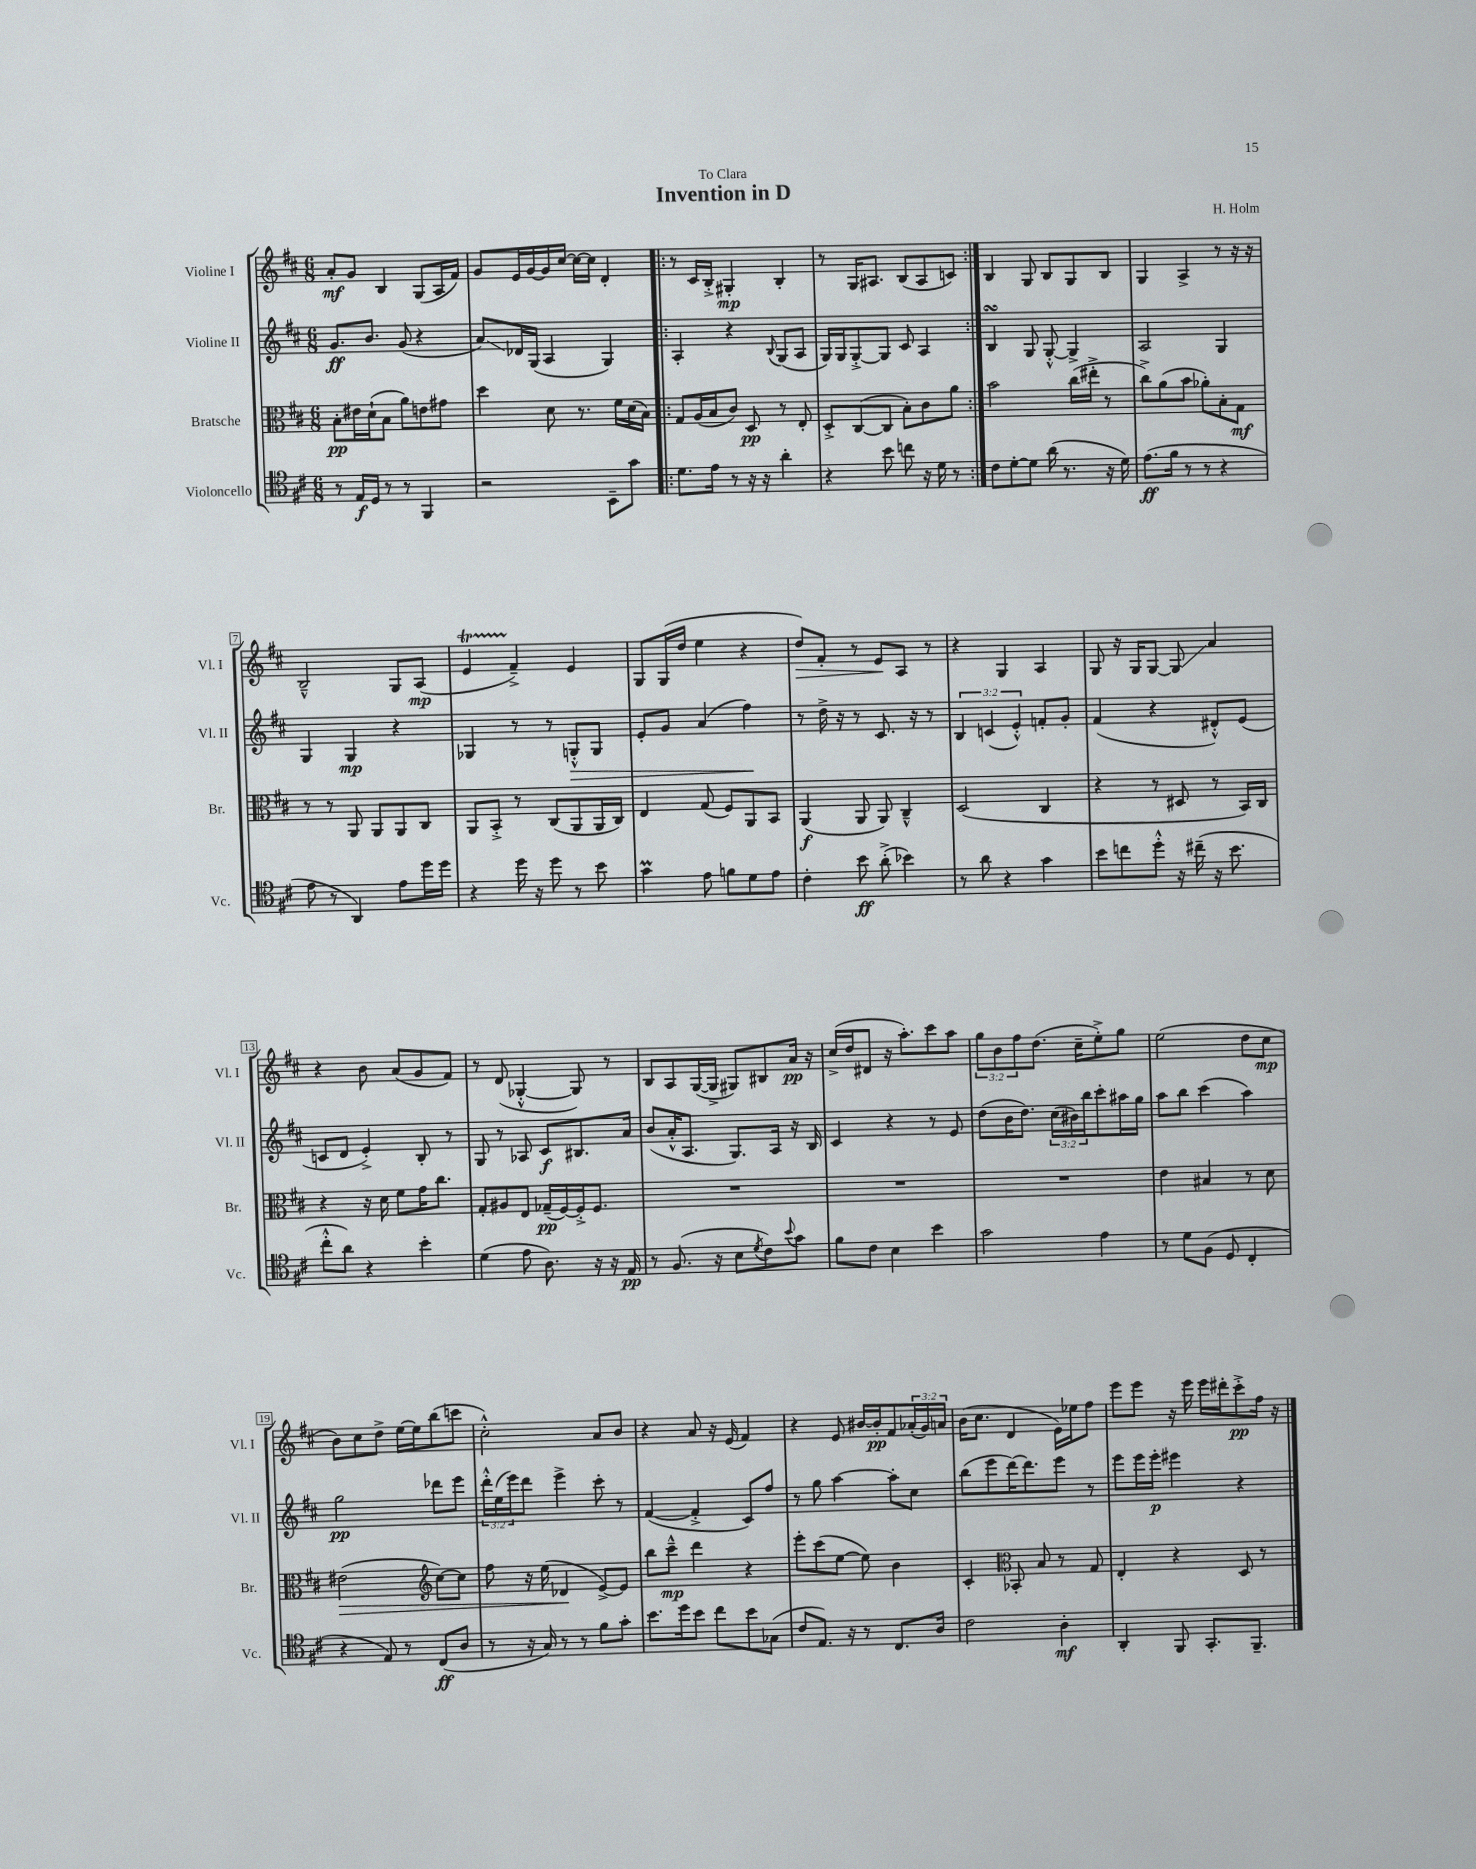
\header { title = "Invention in D" composer = "H. Holm" dedication = "To Clara" }
<<
\new StaffGroup <<
\new Staff = "s0" \with { instrumentName = "Violine I" shortInstrumentName = "Vl. I" } {
    \clef treble \key d \major \numericTimeSignature \time 6/8 \override Staff.TupletNumber.text = #tuplet-number::calc-fraction-text
    a'8-.\mf g'8 b4 g8( a16 fis'16) |
    g'8 e'16 g'16~ g'16 cis''16~ cis''16~ cis''16 d'4-. |
    \repeat volta 2 { r8 cis'16 b16-.-> gis4-.\mp b4-. |
    r8 g16 ais8. b8( ais8 c'8) | }
    b4 g8 b8 g8 b8 |
    g4 a4-> r8 r16 r16 |
    b2---^ g8 a8\mp( |
    e'4\startTrillSpan fis'4--->\stopTrillSpan) e'4 |
    g8 g16( d''16 e''4 r4 |
    d''8\>) fis'8-. r8 e'8\! a8 r8 |
    r4 g4 a4 |
    g8 r16 g16 g8~ g8\glissando a'4 |
    r4 b'8 a'8( g'8 fis'8) |
    r8 d'8( ges4~-.-^ ges8) r8 |
    b8 a8 g16~( g16-> gis8) bis8 a'16\pp r16 |
    cis''16->( d''16 dis'8 r16 a''8.-.) cis'''8 a''8 |
    \tuplet 3/2 { g''8 b'8 fis''8 } d''8.( cis''16-- e''8-.->) g''8 |
    e''2( d''8 cis''8\mp |
    b'8) cis''8 d''8-> e''16~ e''16 b''8( c'''8 |
    cis''2-.-^) a'8 b'8 |
    r4 a'8 r16 e'16( fis'4) |
    r4 e'8 bis'16~ bis'16-.\pp fis'8 \tuplet 3/2 { aes'16-.( g'16) a'16 } |
    b'16( cis''8. d'4 e'16) ees''16 fis''8 |
    e'''8 e'''8 r16 e'''16 e'''16 dis'''16-. cis'''8-.->\pp fis''16 r16 \bar "|." |
}
\new Staff = "s1" \with { instrumentName = "Violine II" shortInstrumentName = "Vl. II" } {
    \clef treble \key d \major \numericTimeSignature \time 6/8 \override Staff.TupletNumber.text = #tuplet-number::calc-fraction-text
    g'8.\ff b'8. g'8( r4 |
    a'8\glissando) des'16 g16( a4 g4) |
    \repeat volta 2 { a4-. r4 \appoggiatura { b8 } g8( a8 |
    g16) g16 g8~-.-> g8 cis'8 a4 | }
    b4\turn g8 g8~-.-^ g4-> |
    a2 g4 |
    g4 g4\mp r4 |
    ges4 r8 r8 g8-.-^\> g8 |
    e'8-. g'8 a'4( fis''4\!) |
    r8 d''16-> r16 r8 cis'8. r16 r8 |
    \tuplet 3/2 { b4 c'4( e'4-.-^) } f'8-. g'8-. |
    fis'4( r4 dis'8-.-^) e'8( |
    c'8 d'8 e'4-.->) b8-. r8 |
    g8 r8 aes8 cis'8\f bis8. a'16 |
    b'8( a'16-.-^ a8. g8.) a16 r16 b16 |
    cis'4 r4 r8 e'8 |
    d''8( b'16 d''8.) \tuplet 3/2 { cis''16( bis'16) b''16 } cis'''8-. ais''16 g''16 |
    a''8 b''8 cis'''4( a''4) |
    g''2\pp des'''8 e'''8 |
    \tuplet 3/2 { d'''16-.-^ e''16( e'''16) } d'''8 e'''4-> cis'''8-. r8 |
    fis'4~( fis'4-.-> cis'8) fis''8 |
    r8 g''8 a''4~ a''8-. cis''8 |
    b''8( e'''8 d'''16~) d'''8. e'''8 r8 |
    e'''8 e'''16 e'''16-.\p eis'''4 r4 \bar "|." |
}
\new Staff = "s2" \with { instrumentName = "Bratsche" shortInstrumentName = "Br." } {
    \clef alto \key d \major \numericTimeSignature \time 6/8
    b8-.\pp eis'16 d'16-!( b8 a'8) e'8 gis'8 |
    d''4 d'8 r8. fis'16 d'16( b16) |
    \repeat volta 2 { g8 a16( b16 cis'8) d8\pp r8 e8-. |
    d8-.-> cis8~( cis8 b8-.) cis'8 a'8 | }
    b'2 cis''16( eis''16-.-> r8 |
    cis''8->) a'8( b'8 aes'8-.) b8-. g8\mf |
    r8 r8 a,8 a,8 a,8 cis8 |
    a,8 b,8-.-> r8 cis8( a,8 a,16 cis16) |
    e4 g8( fis8) a,8 b,8 |
    a,4\f( a,8 a,8) cis4---^ |
    d2( cis4 |
    r4 r8 dis8 r8 b,16) cis16 |
    r4 r16 d'16 fis'8 g'16 cis''8. |
    g8-. ais8 e8 ges16--\pp( fis16~) fis16-.-> fis8. |
    R2. |
    R2. |
    R2. |
    e'4 bis4 r8 d'8 |
    eis'2\>( \clef treble cis''8~) cis''8 |
    fis''8 r16 e''16( des'4\! e'8~->) e'8 |
    b''8 cis'''8---^\mp d'''4 r4 |
    e'''8-. cis'''8( e''8~ e''8) b'4 |
    cis'4-. \clef alto bes,8-. b8 r8 g8 |
    e4-. r4 d8 r8 \bar "|." |
}
\new Staff = "s3" \with { instrumentName = "Violoncello" shortInstrumentName = "Vc." } {
    \clef tenor \key d \major \numericTimeSignature \time 6/8
    r8 e16\f d16 r8 r8 fis,4 |
    r2 b,8-- g'8 |
    \repeat volta 2 { d'8. e'16 r8 r16 r16 a'4-. |
    r4 b'8 c''8 r16 d'16 r8 | }
    cis'8 d'8~-. d'8 a'16( r8. r16 d'16) |
    e'8.\ff( fis'16 r8 r8 r4 |
    e'8 r8 a,4) e'8 d''16 d''16 |
    r4 d''16 r16 d''8 r8 b'8 |
    g'4\prall e'8 f'8 d'8 e'8 |
    cis'4-. b'8\ff a'8-.->( bes'4) |
    r8 a'8 r4 g'4 |
    b'8 c''8 d''8-.-^ r16 cis''16--( r16 b'8. |
    cis''8-.-^ a'8) r4 b'4-. |
    d'4( e'8 a8.) r16 r16 e16\pp |
    r8 fis8.( r16 b8 \acciaccatura { d'8 } cis'8) \appoggiatura { b'8 } g'8 |
    fis'8 cis'8 b4 b'4 |
    g'2 e'4 |
    r8 d'8 fis8( d8 cis4-. |
    r4 e8) r8 cis8\ff( a8 |
    r8 r16 g16) r8 r8 fis'8 g'8-. |
    b'8. d''16 b'8 cis''8 b'8 ges8( |
    cis'8 e8.) r16 r8 cis8. a16 |
    cis'2 a4-.\mf |
    a,4-. fis,8 g,8.-. fis,8.-- \bar "|." |
}
>>
>>
\layout { \context { \Score \override BarNumber.stencil = #(make-stencil-boxer 0.1 0.3 ly:text-interface::print) } }
